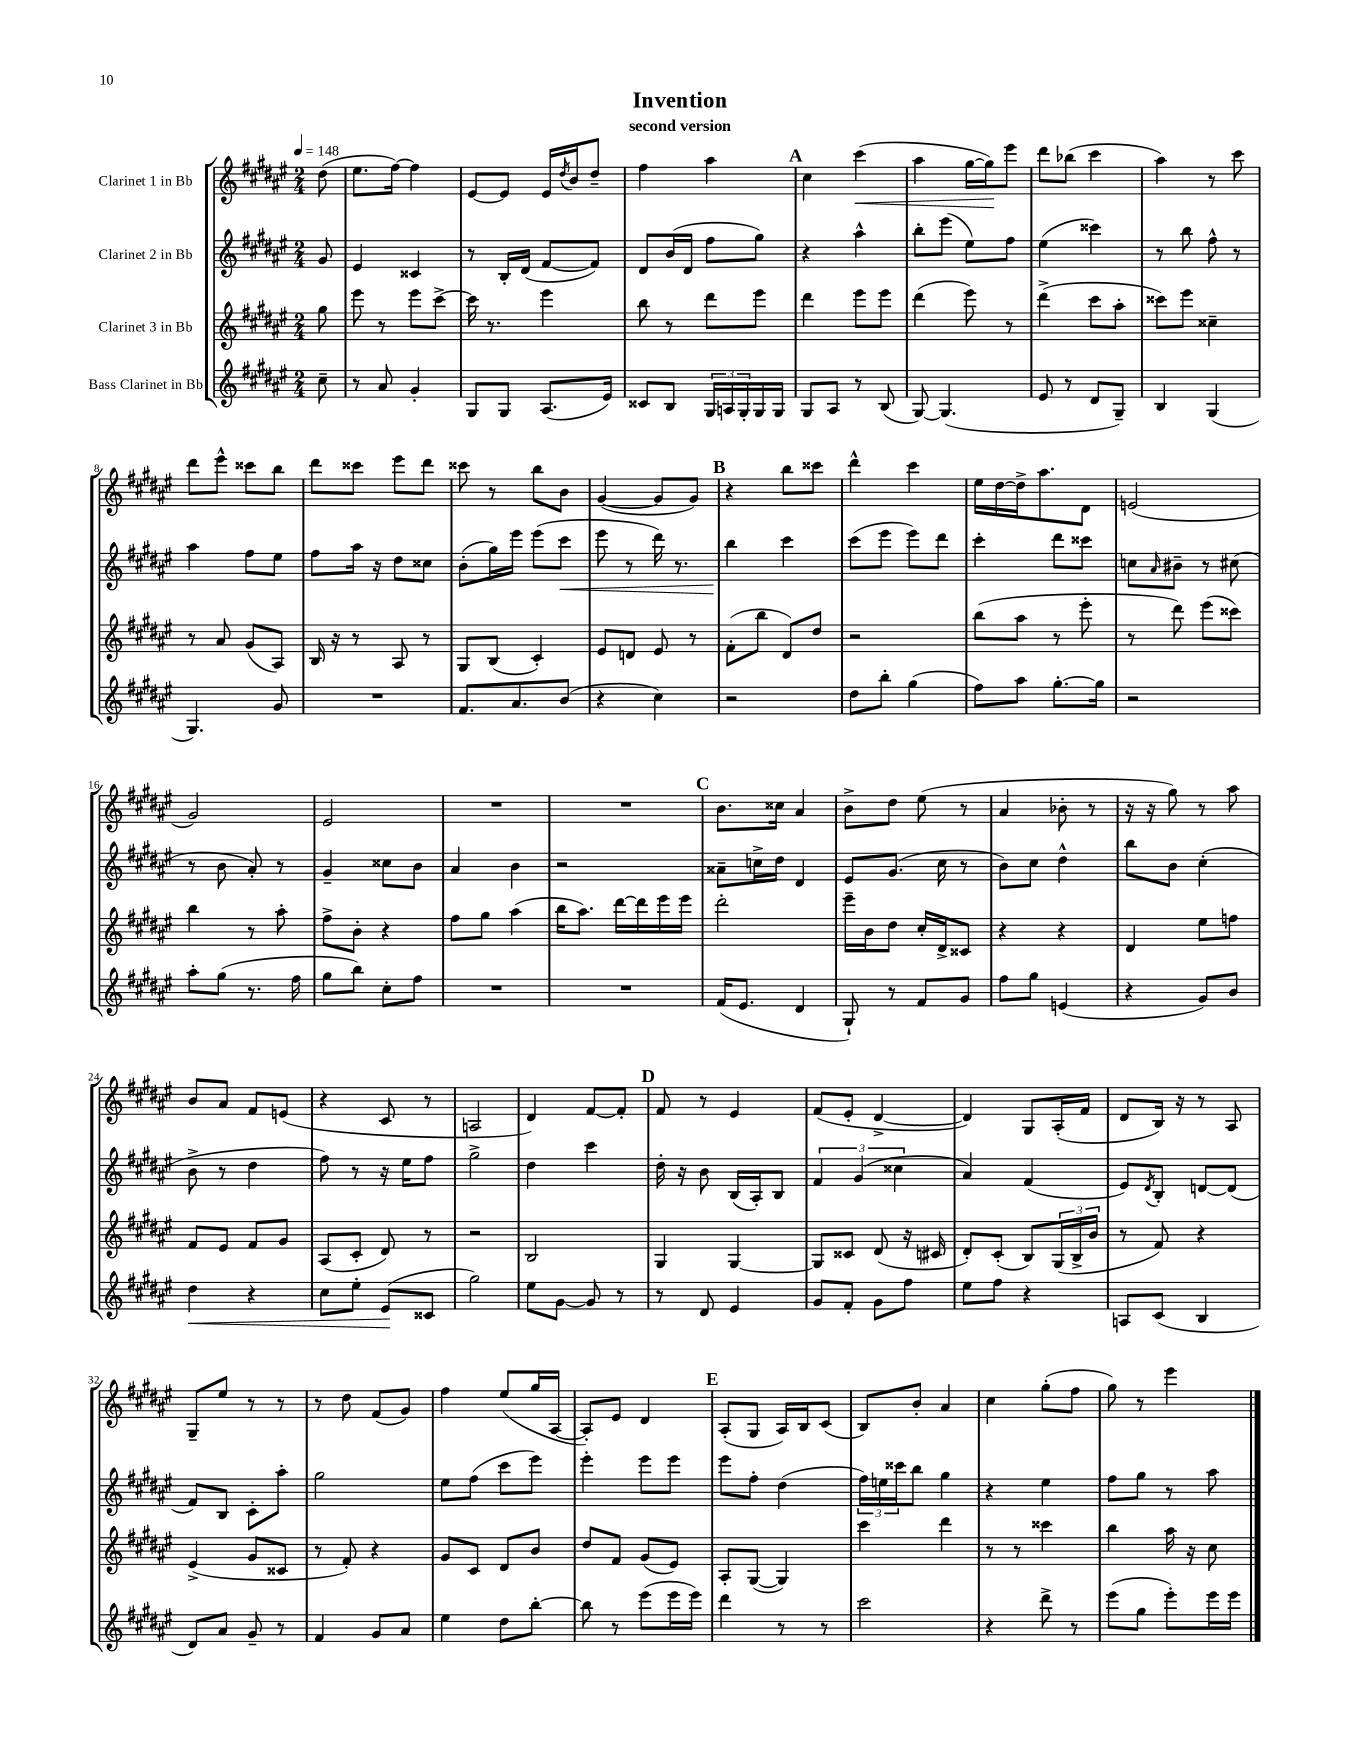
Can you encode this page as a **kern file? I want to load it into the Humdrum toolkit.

**kern	**kern	**kern	**kern
*staff4	*staff3	*staff2	*staff1
*clefG2	*clefG2	*clefG2	*clefG2
*k[f#c#g#d#a#e#]	*k[f#c#g#d#a#e#]	*k[f#c#g#d#a#e#]	*k[f#c#g#d#a#e#]
*M2/4	*M2/4	*M2/4	*M2/4
*MM148	*MM148	*MM148	*MM148
8cc#~	8gg#	8g#	(8dd#
=	=	=	=
8r	8eee#	4e#	8.ee#
8a#	8r	.	.
.	.	.	[16ff#)
4g#'	8eee#	4c##	4ff#]
.	[8ccc#^	.	.
=	=	=	=
8G#	16ccc#]	8r	[8e#
.	8.r	.	.
8G#	.	16B'	8e#]
.	.	(16d#	.
(8.A#	4eee#	[8f#	16e#
.	.	.	8qdd#
.	.	.	16b
.	.	8f#])	8dd#~
16e#)	.	.	.
=	=	=	=
8c##	8bb	8d#	4ff#
8B	8r	(16b	.
.	.	16d#	.
24G#	8ddd#	8ff#	4aa#
24A	.	.	.
24G#'	.	.	.
16G#	8eee#	8gg#)	.
16G#	.	.	.
=	=	=	=
8G#	4ddd#	4r	4cc#
8A#	.	.	.
8r	8eee#	4aa#^^	(4ccc#
(8B	8eee#	.	.
=	=	=	=
[8G#)	(4ddd#	8bb'	4aa#
(4.G#]	.	(8eee#	.
.	8eee#)	8ee#)	[16gg#
.	.	.	16gg#])
.	8r	8ff#	8eee#
=	=	=	=
8e#	(4ddd#^	(4ee#	8ddd#
8r	.	.	(8bb-
8d#	8ccc#	4ccc##)	4ccc#
8G#~)	8aa#'	.	.
=	=	=	=
4B	8ccc##)	8r	4aa#)
.	8eee#	8bb	.
(4G#	4cc##~	8ff#^^	8r
.	.	8r	8ccc#
=	=	=	=
4.G#)	8r	4aa#	8ddd#
.	8a#	.	8eee#^^
.	(8g#	8ff#	8ccc##
8g#	8A#)	8ee#	8bb
=	=	=	=
2r	16B	8ff#	8ddd#
.	16r	.	.
.	8r	16aa#	8ccc##
.	.	16r	.
.	8A#	8dd#	8eee#
.	8r	8cc##	8ddd#
=	=	=	=
8.f#	8G#	(8b'	8ccc##
.	(8B	16gg#)	8r
8.a#	.	16eee#	.
.	4c#')	(8eee#	8bb
(8b	.	8ccc#	8b
=	=	=	=
4r	8e#	8eee#	([4g#
.	8d	8r	.
4cc#)	8e#	16ddd#)	8g#]
.	.	8.r	.
.	8r	.	8g#)
=	=	=	=
2r	(8f#'	4bb	4r
.	8bb	.	.
.	8d#)	4ccc#	8bb
.	8dd#	.	8ccc##
=	=	=	=
8dd#	2r	(8ccc#	4ddd#^^
8bb'	.	8eee#	.
(4gg#	.	8eee#)	4ccc#
.	.	8ddd#	.
=	=	=	=
8ff#)	(8bb	4ccc#'	16ee#
.	.	.	[16dd#
8aa#	8aa#	.	16dd#^]
.	.	.	8.aa#
[8.gg#'	8r	8ddd#	.
.	8eee#'	8ccc##	8d#
16gg#]	.	.	.
=	=	=	=
2r	8r	8cc	(2e
.	.	16qqa#	.
.	8ddd#)	8b#~	.
.	(8eee#	8r	.
.	8ccc##)	(8cc#	.
=	=	=	=
8aa#'	4bb	8r	2g#)
(8gg#	.	8b	.
8.r	8r	8a#')	.
.	8aa#'	8r	.
16ff#	.	.	.
=	=	=	=
8gg#	8ff#^	4g#~	2e#
8bb)	8b'	.	.
8cc#'	4r	8cc##	.
8ff#	.	8b	.
=	=	=	=
2r	8ff#	4a#	2r
.	8gg#	.	.
.	(4aa#	4b	.
=	=	=	=
2r	16bb	2r	2r
.	8.aa#)	.	.
.	[16ddd#	.	.
.	16ddd#]	.	.
.	16eee#	.	.
.	16eee#	.	.
=	=	=	=
(16f#	2ddd#'	8a##~	8.b
8.e#	.	.	.
.	.	16cc^	.
.	.	16dd#	16cc##
4d#	.	4d#	4a#
=	=	=	=
8G#`)	16eee#~	8e#	8b^
.	16b	.	.
8r	8dd#	(8.g#	8dd#
8f#	16cc#'	.	(8ee#
.	16d#^	16cc#	.
8g#	8c##	8r	8r
=	=	=	=
8ff#	4r	8b)	4a#
8gg#	.	8cc#	.
(4e	4r	4dd#^^	8b-'
.	.	.	8r
=	=	=	=
4r	4d#	8bb	16r
.	.	.	16r
.	.	8b	8gg#)
8g#)	8ee#	(4cc#'	8r
8b	8ff	.	8aa#
=	=	=	=
4dd#	8f#	8b^	8b
.	8e#	8r	8a#
4r	8f#	4dd#	8f#
.	8g#	.	(8e
=	=	=	=
8cc#	(8A#	8ff#)	4r
8ee#'	8c#'	8r	.
(8e#	8d#)	16r	8c#
.	.	16ee#	.
8c##	8r	8ff#	8r
=	=	=	=
2gg#)	2r	2gg#^	2A
=	=	=	=
8ee#	2B	4dd#	4d#)
[8g#	.	.	.
8g#]	.	4ccc#	[8f#
8r	.	.	8f#']
=	=	=	=
8r	4G#	16dd#'	8f#
.	.	16r	.
8d#	.	8b	8r
4e#	[4G#	(16B	4e#
.	.	16A#')	.
.	.	8B	.
=	=	=	=
8g#	8G#]	6f#	(8f#
8f#'	8c##	.	8e#'
.	.	(6g#	.
8g#	(8d#	.	[4d#^
.	.	6cc##	.
8ff#	16r	.	.
.	16c#	.	.
=	=	=	=
8ee#	8d#')	4a#)	4d#])
8ff#	(8c#'	.	.
4r	8B)	(4f#	8G#
.	(24G#	.	(16A#'
.	24B^	.	.
.	.	.	16f#
.	24b	.	.
=	=	=	=
8A	8r	8e#)	8d#
.	.	8qd#	.
(8c#	8f#)	8B'	16B)
.	.	.	16r
4B	4r	[8d	8r
.	.	(8d]	8A#
=	=	=	=
8d#)	(4e#^	8f#)	8G#~
8a#	.	8B	8ee#
8g#~	8g#	8c#'	8r
8r	8c##	8aa#'	8r
=	=	=	=
4f#	8r	2gg#	8r
.	8f#')	.	8dd#
8g#	4r	.	(8f#
8a#	.	.	8g#)
=	=	=	=
4ee#	8g#	8ee#	4ff#
.	8c#	(8ff#	.
8dd#	8d#	8ccc#	(8ee#
[8bb'	8b	8eee#)	16gg#
.	.	.	[16A#
=	=	=	=
8bb]	8dd#	4eee#'	8A#'])
8r	8f#	.	8e#
(8eee#	(8g#	8eee#	4d#
16eee#	8e#)	8eee#	.
16eee#)	.	.	.
=	=	=	=
4ddd#	8A#'	8eee#	(8A#'
.	([8G#	8ff#'	8G#
8r	4G#])	(4dd#	16A#)
.	.	.	16B
8r	.	.	(8c#
=	=	=	=
2ccc#	4ccc#	24ff#)	8B)
.	.	24ee	.
.	.	24ccc##	.
.	.	8bb	8b'
.	4ddd#	4gg#	4a#
=	=	=	=
4r	8r	4r	4cc#
.	8r	.	.
8ddd#^	4ccc##	4ee#	(8gg#'
8r	.	.	8ff#
=	=	=	=
(8eee#	4bb	8ff#	8gg#)
8gg#	.	8gg#	8r
8eee#')	16aa#	8r	4eee#
.	16r	.	.
16eee#	8cc#	8aa#	.
16eee#	.	.	.
==	==	==	==
*-	*-	*-	*-
